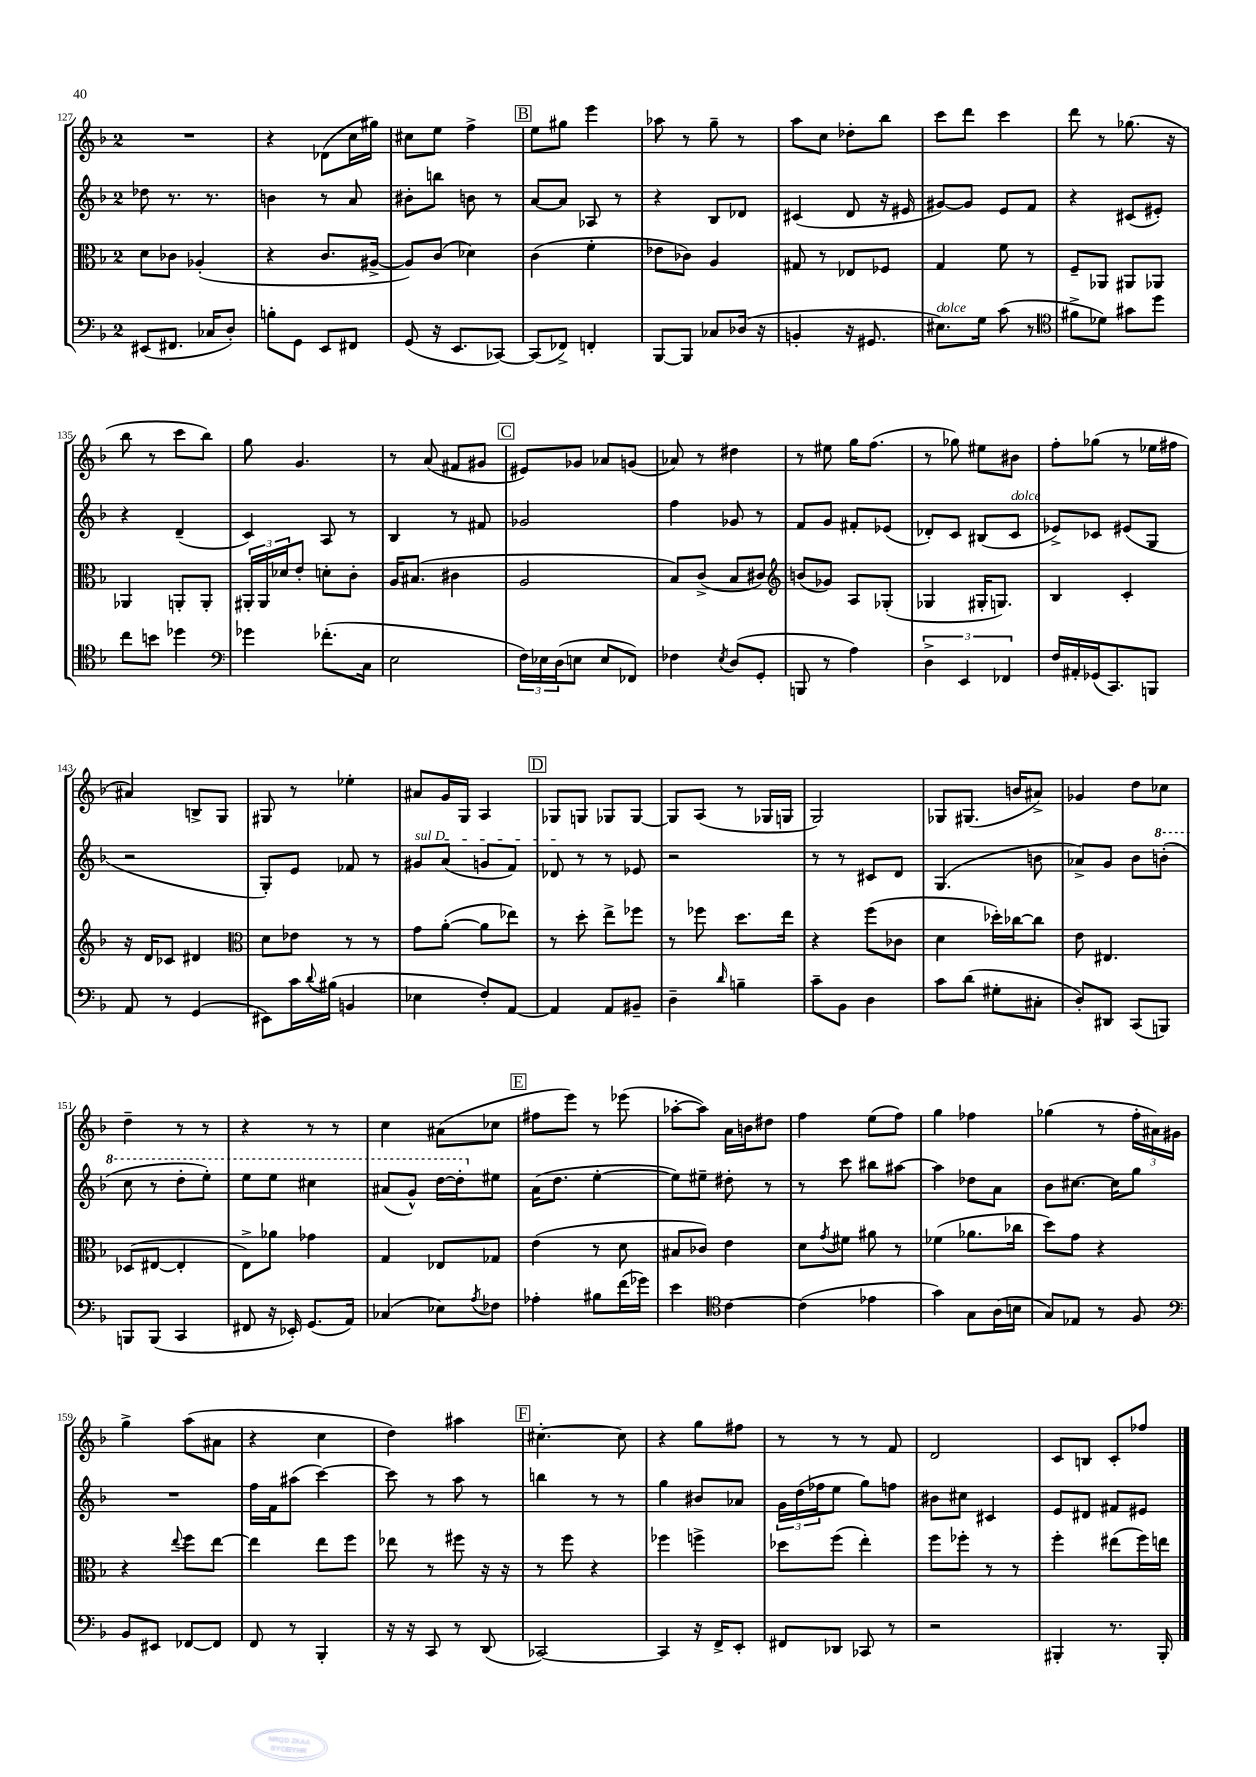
<<
\new StaffGroup <<
\new Staff = "s0" {
    \clef treble \key f \major \once \override Staff.TimeSignature.style = #'single-digit \time 2/4
    R2 |
    r4 des'8( c''16 gis''16) |
    cis''8 e''8 f''4-> |
    \mark \markup { \box "B" } e''8 gis''8 e'''4 |
    aes''8 r8 g''8-- r8 |
    a''8 c''8 des''8-. bes''8 |
    c'''8 d'''8 c'''4 |
    d'''8 r8 ges''8.( r16 |
    bes''8 r8 c'''8 bes''8) |
    g''8 g'4. |
    r8 a'8( fis'8 gis'8 |
    \mark \markup { \box "C" } eis'8) ges'8 aes'8 g'8( |
    aes'8) r8 dis''4 |
    r8 eis''8 g''16 f''8.( |
    r8 ges''8) eis''8 bis'8 |
    f''8-. ges''8( r8 ees''16 fis''16 |
    ais'4) b8-> g8 |
    gis8 r8 ees''4-. |
    ais'8 g'16 g16 a4 |
    \mark \markup { \box "D" } ges8 g8 ges8 ges8~ |
    ges8 a8( r8 ges16 g16 |
    g2) |
    ges8 gis8.( b'16 ais'8->) |
    ges'4 d''8 ces''8 |
    d''4-- r8 r8 |
    r4 r8 r8 |
    c''4 ais'8( ces''8 |
    \mark \markup { \box "E" } fis''8 e'''8) r8 ees'''8( |
    aes''8~-. aes''8) a'16 b'16 dis''8 |
    f''4 e''8( f''8) |
    g''4 fes''4 |
    ges''4( r8 \tuplet 3/2 { f''16-. ais'16) gis'16 } |
    g''4-> a''8( ais'8 |
    r4 c''4 |
    d''4) ais''4 |
    \mark \markup { \box "F" } cis''4.~-. cis''8 |
    r4 g''8 fis''8 |
    r8 r8 r8 f'8 |
    d'2 |
    c'8 b8 c'8-. fes''8 \bar "|." |
}
\new Staff = "s1" {
    \clef treble \key f \major \once \override Staff.TimeSignature.style = #'single-digit \time 2/4
    des''8 r8. r8. |
    b'4 r8 a'8 |
    bis'8-. b''8 b'8 r8 |
    \mark \markup { \box "B" } a'8~ a'8 aes8 r8 |
    r4 bes8 des'8 |
    cis'4( d'8 r16 eis'16 |
    gis'8~) gis'8 e'8 f'8 |
    r4 cis'8( eis'8-.) |
    r4 d'4--( |
    c'4) a8 r8 |
    bes4 r8 fis'8 |
    \mark \markup { \box "C" } ges'2 |
    f''4 ges'8 r8 |
    f'8 g'8 fis'8-. ees'8( |
    des'8-.) c'8 bis8( c'8^\markup { \italic "dolce" } |
    ees'8->) ces'8 eis'8( g8 |
    r2 |
    g8-.) e'8 fes'8 r8 |
    \once \override TextSpanner.bound-details.left.text = \markup { \italic "sul D" } gis'8\startTextSpan a'8( g'8 f'8) |
    \mark \markup { \box "D" } des'8\stopTextSpan r8 r8 ees'8 |
    r2 |
    r8 r8 cis'8 d'8 |
    g4.( b'8 |
    aes'8->) g'8 bes'8 \ottava #1 b''8-.( |
    c'''8 r8 d'''8-. e'''8-.) |
    e'''8 e'''8 cis'''4 |
    ais''8( g''8-^) d'''16~ d'''16-. \ottava #0 eis''8 |
    \mark \markup { \box "E" } a'16( d''8. e''4~-. |
    e''8) eis''8-- dis''8-. r8 |
    r8 c'''8 bis''8 ais''8~ |
    ais''4 des''8 a'8 |
    bes'8 cis''8.~ cis''16 g''8 |
    R2 |
    f''16 f'16 ais''8( c'''4~) |
    c'''8 r8 a''8 r8 |
    \mark \markup { \box "F" } b''4 r8 r8 |
    g''4 bis'8 aes'8 |
    \tuplet 3/2 { g'16 d''16( fes''16 } e''8 g''8) f''8 |
    bis'8 cis''8 cis'4 |
    e'8 dis'8 fis'8 eis'8 \bar "|." |
}
\new Staff = "s2" {
    \clef alto \key f \major \once \override Staff.TimeSignature.style = #'single-digit \time 2/4
    d'8 ces'8 aes4-.( |
    r4 c'8. ais16~-> |
    ais8) c'8( des'4) |
    \mark \markup { \box "B" } c'4( f'4-. |
    ees'8 ces'8) a4 |
    gis8 r8 ees8 fes8 |
    g4 f'8 r8 |
    f8-- aes,8 ais,8 aes,8 |
    aes,4 a,8-. a,8-. |
    \tuplet 3/2 { ais,16-. ais,16 des'16 } e'8-. d'8-. c'8-. |
    a16 bis8.( cis'4 |
    \mark \markup { \box "C" } a2 |
    bes8) c'8->( bes8 cis'8) |
    \clef treble b'8( ges'8) a8 ges8-.( |
    ges4 gis16-. g8.) |
    bes4 c'4-. |
    r16 d'16 ces'8 dis'4 |
    \clef alto d'8 ees'8 r8 r8 |
    g'8 a'8~-.( a'8 ees''8) |
    \mark \markup { \box "D" } r8 d''8-. e''8-> fes''8 |
    r8 fes''8 d''8. e''16 |
    r4 f''8( ces'8 |
    d'4 des''16-.) ces''16~ ces''8 |
    e'8 eis4. |
    des8( eis8~ eis4-. |
    e8->) aes'8 ges'4 |
    g4 ees8 ges8 |
    \mark \markup { \box "E" } e'4( r8 d'8 |
    bis8 ces'8) e'4 |
    d'8 \acciaccatura { g'8 } fis'8 ais'8 r8 |
    fes'4( aes'8. ces''16 |
    d''8) g'8 r4 |
    r4 \appoggiatura { e''8 } f''8 e''8~ |
    e''4 e''8 f''8 |
    ees''8 r8 fis''8 r16 r16 |
    \mark \markup { \box "F" } r8 f''8 r4 |
    fes''4 f''4-> |
    des''8 f''8( e''4-.) |
    f''8 fes''8-. r8 r8 |
    f''4-. eis''8( f''16) e''16 \bar "|." |
}
\new Staff = "s3" {
    \clef bass \key f \major \once \override Staff.TimeSignature.style = #'single-digit \time 2/4
    eis,8( fis,8. ces16 d8-.) |
    b8-. g,8 e,8 fis,8 |
    g,8( r16 e,8. ces,8~) |
    \mark \markup { \box "B" } ces,8( fes,8->) f,4-. |
    bes,,8~ bes,,8 ces8 des16( r16 |
    b,4-. r16 gis,8. |
    eis8.^\markup { \italic "dolce" }) g16 c'8( r8 |
    \clef tenor fis'8-> des'8) gis'8 d''8 |
    c''8 b'8 des''4 |
    \clef bass ges'4 fes'8.-.( c16 |
    e2 |
    \mark \markup { \box "C" } \tuplet 3/2 { f16) ees16 d16( } e8 e8 fes,8) |
    fes4 \acciaccatura { e8 } d8( g,8-. |
    b,,8 r8 a4) |
    \tuplet 3/2 { d4-> e,4 fes,4 } |
    f16 ais,16-. ges,16( c,8.) b,,8 |
    a,8 r8 g,4( |
    eis,8) c'16 \appoggiatura { d'8 } bis16( b,4 |
    ees4 f8-.) a,8~ |
    \mark \markup { \box "D" } a,4 a,8 bis,8-- |
    d4-- \grace { d'16 } b4-- |
    c'8-- bes,8 d4 |
    c'8 d'8( gis8-. cis8-. |
    d8-.) dis,8 c,8( b,,8) |
    b,,8 b,,8( c,4 |
    fis,8 r16 ees,16-.) g,8.( a,16) |
    ces4( ees8) \acciaccatura { a8 } fes8 |
    \mark \markup { \box "E" } aes4-. bis8 f'16( ges'16) |
    e'4 \clef tenor c'4~ |
    c'4( ees'4 |
    g'4) g8 a16( b16 |
    g8) ees8 r8 f8 |
    \clef bass bes,8 eis,8 fes,8~ fes,8 |
    f,8 r8 bes,,4-. |
    r16 r16 c,8 r8 d,8( |
    \mark \markup { \box "F" } ces,2~) |
    ces,4 r16 f,16-> e,8-. |
    fis,8 des,8 ces,8 r8 |
    r2 |
    bis,,4-. r8. bis,,16-. \bar "|." |
}
>>
>>
\layout { \context { \Score currentBarNumber = #127 } }
